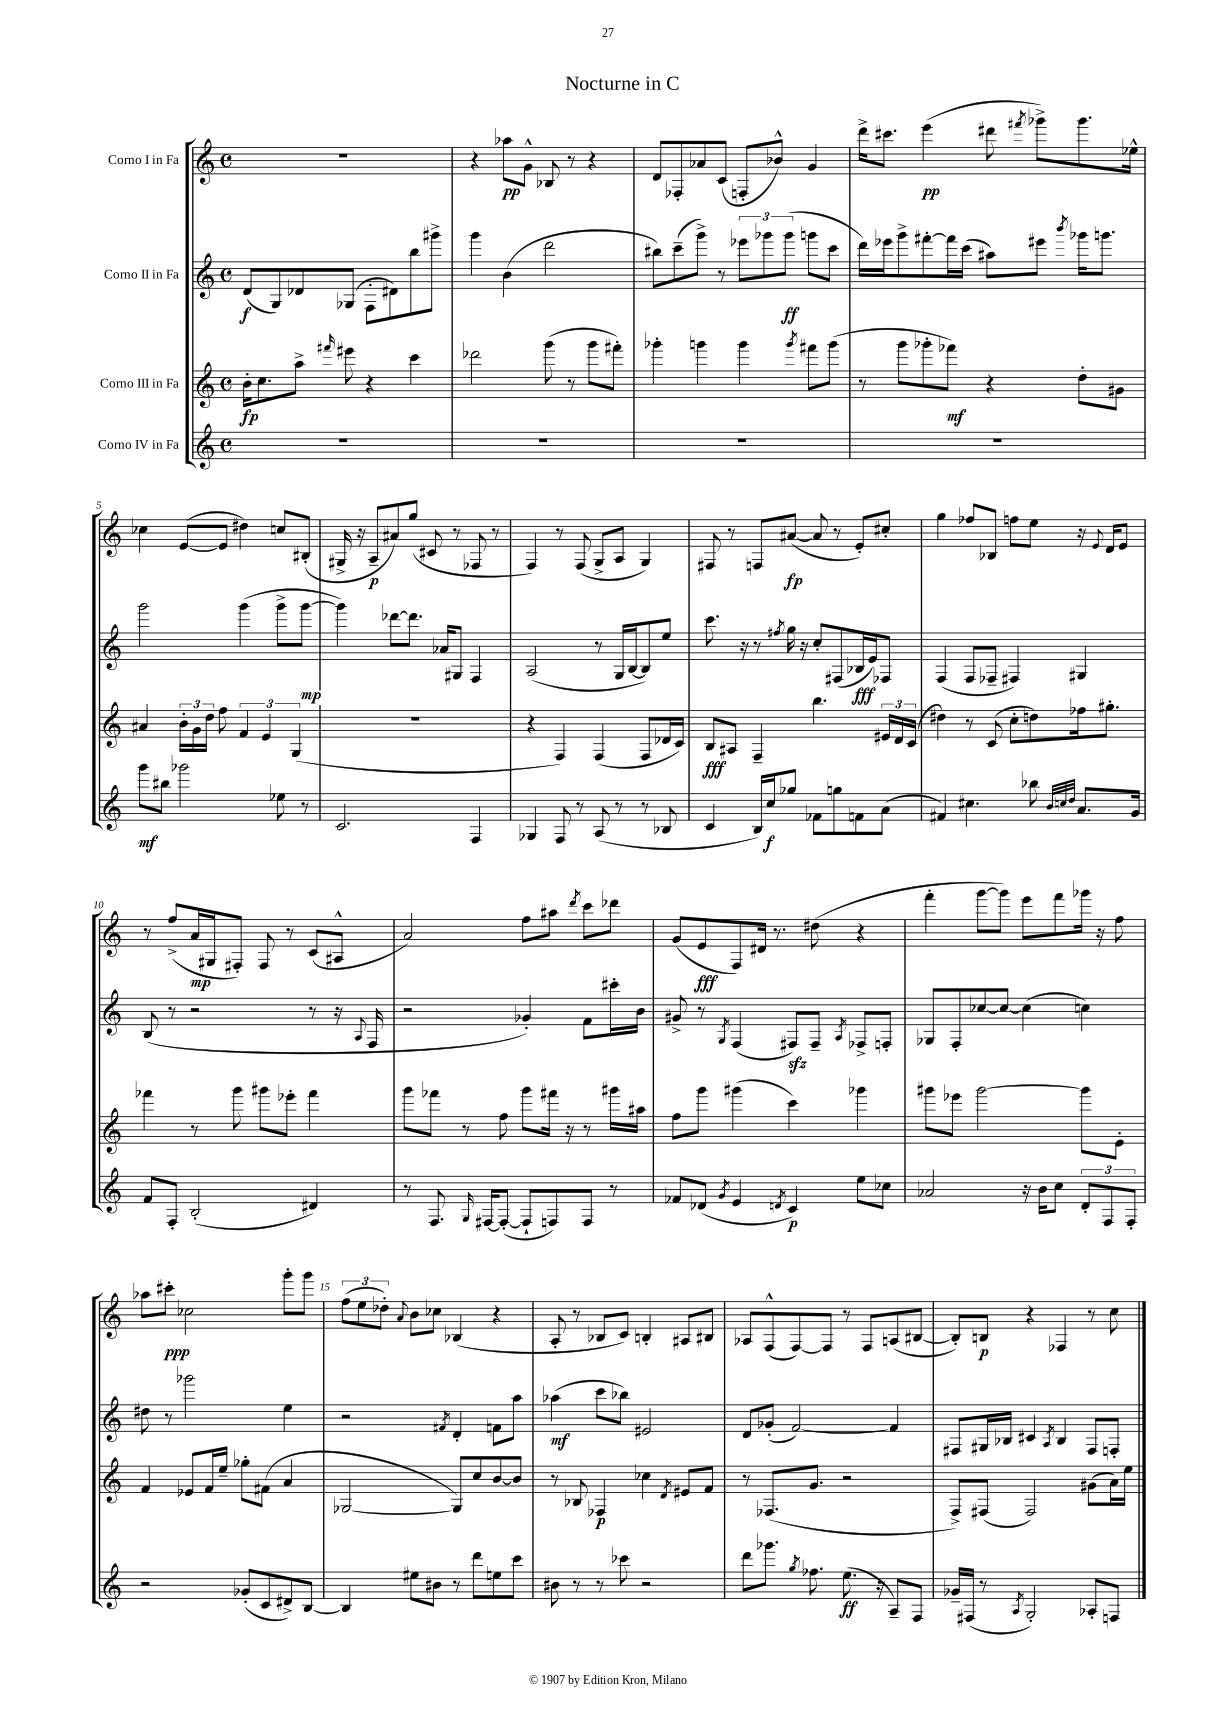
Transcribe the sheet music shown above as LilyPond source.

\header { title = "Nocturne in C" }
<<
\new StaffGroup <<
\new Staff = "s0" \with { instrumentName = "Corno I in Fa" } {
    \clef treble \key c \major \defaultTimeSignature \time 4/4
    \autoBeamOff R1 |
    r4 aes''8[\pp g'8]-^ bes8 r8 r4 |
    d'8[ fes8-. aes'8 c'8]( f8[-. bes'8]-^) g'4 |
    d'''16[-> cis'''8.] e'''4\pp( dis'''8 \acciaccatura { fis'''8 } ges'''8[->) ges'''8. ees''16]-^ |
    ces''4 e'8[~( e'8] dis''4) c''8[ bis8]-.( |
    gis16-> r16 a8[--\p ais'8) g''8]( cis'8 r8 fes8 r8 |
    f4) r8 f8( g8[-> a8] g4) |
    fis8 r8 f8[ ais'8]~\fp( ais'8 r8 e'8[-.) cis''8]-. |
    g''4 fes''8[ bes8] f''8[ e''8] r16 \appoggiatura { e'8 } d'16[ e'8] |
    r8 f''8[->( a'16\mp gis16 fis8]-.) fis8 r8 c'8[( ais8]-^ |
    a'2) f''8[ ais''8] \acciaccatura { d'''8 } c'''8[ des'''8] |
    g'8[( e'8\fff f8) dis'16] r8. dis''8( r4 |
    f'''4-. g'''8[~ g'''8]) e'''8[ f'''8 ges'''16] r16 f''8 |
    aes''8[ cis'''8]-.\ppp ces''2 g'''8[-. g'''8] |
    \tuplet 3/2 { f''8[( e''8 des''8]-.) } \appoggiatura { a'8 } b'8[ ces''8] bes4( r4 |
    a8-. r8 bes8[ c'8]) b4-. ais8[ bis8] |
    aes8[ f8-^( f8~) f8] r8 f8[ a8( bis8]~ |
    bis8[-.) b8]\p r4 fes4 r8 c''8 \bar "|." |
}
\new Staff = "s1" \with { instrumentName = "Corno II in Fa" } {
    \clef treble \key c \major \defaultTimeSignature \time 4/4
    \autoBeamOff d'8[\f( g8) des'8 ges8]( f8[-. dis'8) b''8 gis'''8]-> |
    g'''4 b'4( d'''2 |
    bis''8[) c'''8--( g'''8]->) r8 \tuplet 3/2 { ees'''8[ ges'''8 ges'''8]\ff( } g'''8[ c'''8] |
    d'''16[) ees'''16 g'''8-> fis'''8~-. fis'''16 c'''16]( ais''8[) eis'''8] \acciaccatura { b'''8 } ges'''16[ g'''8.] |
    g'''2 g'''4( g'''8[-> g'''8]~\mp |
    g'''4) des'''8[~ des'''8.] aes'16[ gis8] f4 |
    a2( r8 g16[ b16~ b8) e''8] |
    c'''8. r16 r8 \acciaccatura { fis''8 } g''16 r16 c''8[-. fis8( bes16\fff e'16) fes8] |
    f4( f8[ fes8]-- fis4) gis4 |
    b8( r8 r2 r8 r16 \appoggiatura { a8 } f16 |
    r2 ges'4-.) f'8[ cis'''16-. b'16] |
    gis'8-> r8 \acciaccatura { g8 } f4( fis8[\sfz) fis8]-- \acciaccatura { a8 } fes8[-> f8]-. |
    ges8[ f8-. ces''8~ ces''8]~ ces''4( c''4) |
    dis''8 r8 ges'''2 e''4 |
    r2 \acciaccatura { fis'8 } d'4-. f'8[ a''8] |
    aes''4\mf( c'''8[ bes''8]) eis'2 |
    d'8[ ges'8]-.( f'2~) f'4 |
    fis8[ gis16 bes16] cis'4 \acciaccatura { a8 } bes4 fis8[ f8]-. \bar "|." |
}
\new Staff = "s2" \with { instrumentName = "Corno III in Fa" } {
    \clef treble \key c \major \defaultTimeSignature \time 4/4
    \autoBeamOff b'16[-.\fp c''8. a''8]-> \grace { fis'''16 } eis'''8 r4 c'''4 |
    des'''2 g'''8( r8 g'''8[ fis'''8]-.) |
    ges'''4-. g'''4 g'''4 \acciaccatura { g'''8 } fis'''8[ g'''8]( |
    r8 g'''8[ ges'''8-. fes'''8]\mf) r4 d''8[-. gis'8] |
    ais'4 \tuplet 3/2 { b'16[-. g'16 d''16] } f''8 \tuplet 3/2 { f'4 e'4 g4( } |
    R1 |
    r4 f4) f4( f8[ des'16 c'16]) |
    b8[\fff ais8] f4-- b''4. \tuplet 3/2 { eis'16[ d'16 c'16]( } |
    dis''4) r8 c'8( c''8[-. d''8) fes''16 gis''8.]-. |
    fes'''4 r8 g'''8 gis'''8[ ees'''8]-. fes'''4 |
    g'''8[ fes'''8] r8 f''8 g'''8[ fis'''16] r16 r8 gis'''16[ ais''16] |
    f''8[ g'''8] gis'''4( c'''4) ges'''4 |
    gis'''8[ ees'''8] gis'''2~ gis'''8[ e'8]-. |
    f'4 ees'8[ f'16 e''16]-- ges''8[-. fis'8]( a'4 |
    ges2~ ges8[) c''8 b'8~ b'8] |
    r8 bes8 fes4\p ces''4 \acciaccatura { d'8 } eis'8[ f'8] |
    r8 fes8.[( g'8.] r2 |
    f8[->) fis8]( fis2) gis'8[( a'16) e''16] \bar "|." |
}
\new Staff = "s3" \with { instrumentName = "Corno IV in Fa" } {
    \clef treble \key c \major \defaultTimeSignature \time 4/4
    \autoBeamOff R1 |
    R1 |
    R1 |
    R1 |
    g'''8[\mf bis''8] ges'''2 ees''8 r8 |
    c'2. f4 |
    ges4 f8 r8 a8( r8 r8 bes8 |
    c'4 b16[) c''16\f ges''8] fes'8[ g''8 f'8 a'8]( |
    fis'4) cis''4. bes''8 \grace { b'32[ c''32 d''32] } a'8.[ g'16] |
    f'8[ f8]-. b2-.( dis'4) |
    r8 f8. \grace { g16 } fis16[~ fis8]~-.( fis8[-! f8) f8] r8 |
    fes'8[ des'8]( \acciaccatura { g'8 } e'4 \acciaccatura { d'8 } c'4\p) e''8[ ces''8] |
    aes'2 r16 b'16[ c''8] \tuplet 3/2 { d'8[-. f8 f8]-. } |
    r2 ges'8[-.( c'8 dis'8->) b8]~ |
    b4 eis''8[ bis'8] r8 d'''8[ e''8 c'''8] |
    bis'8 r8 r8 ces'''8 r2 |
    d'''8[ ges'''8.] \acciaccatura { g''8 } fes''8. e''8.\ff( r16 a8[--) f8] |
    ges'16[-- fis16]( r8 \acciaccatura { a8 } g2-.) aes8[-. f8] \bar "|." |
}
>>
>>
\layout { \context { \Score \override BarNumber.break-visibility = ##(#f #t #t) barNumberVisibility = #(every-nth-bar-number-visible 5) } }
